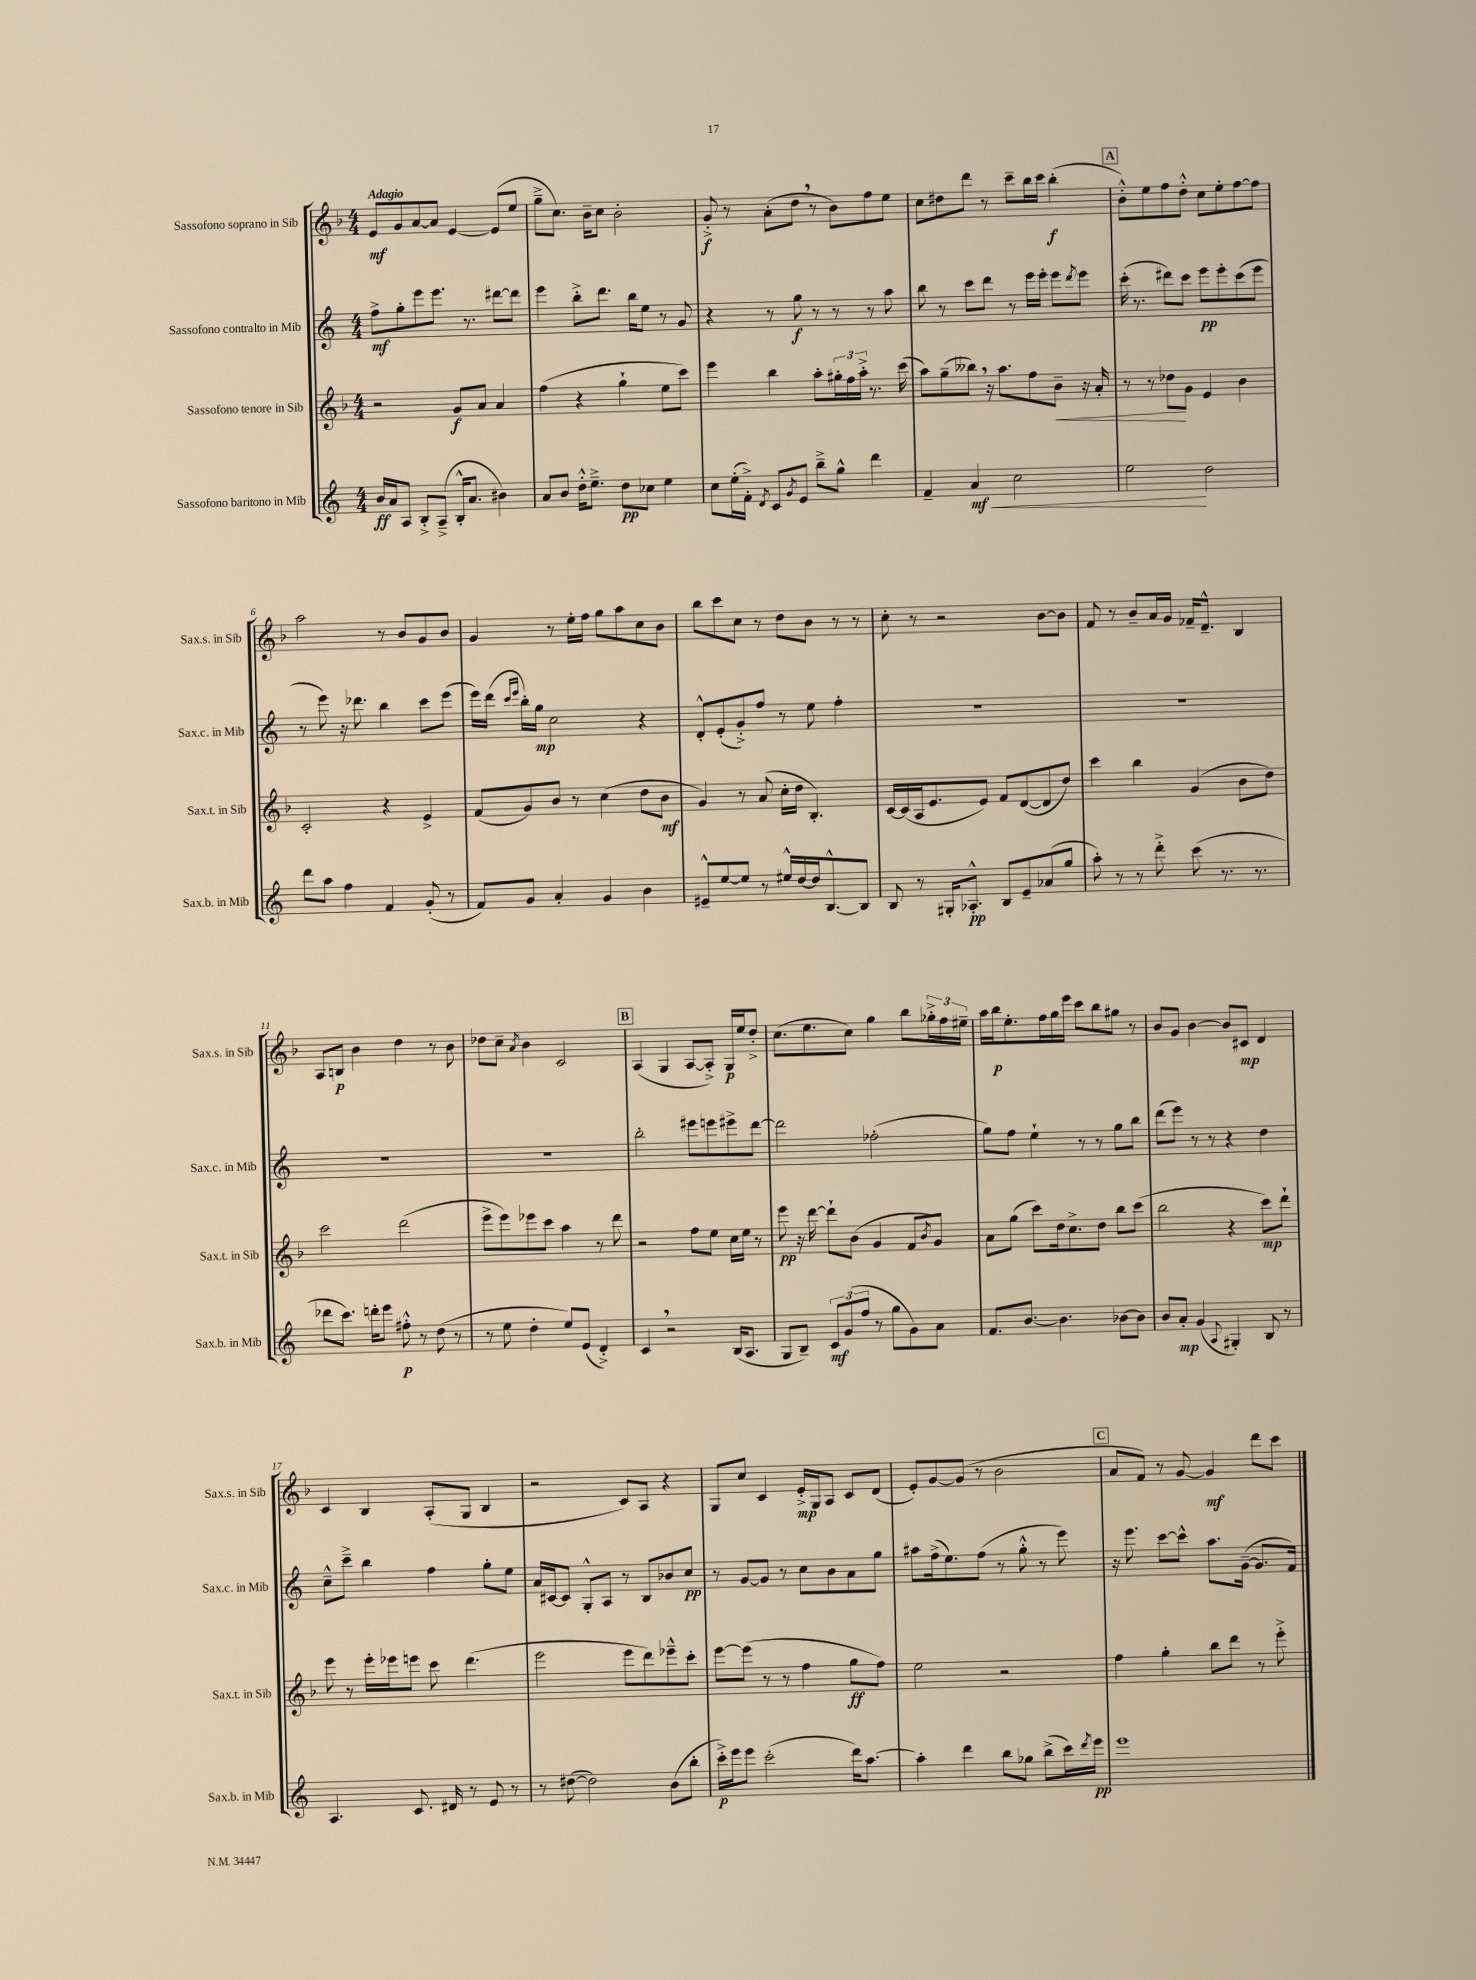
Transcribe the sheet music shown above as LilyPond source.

<<
\new StaffGroup <<
\new Staff = "s0" \with { instrumentName = "Sassofono soprano in Sib" shortInstrumentName = "Sax.s. in Sib" } {
    \clef treble \key f \major \numericTimeSignature \time 4/4 \tempo "Adagio"
    e'8\mf g'8 a'8~ a'8 e'4~ e'8( e''8 |
    g''8---> c''8.) bes'16-- c''8 bes'2-. |
    g'8-.->\f r8 a'8-.( d''8 \breathe r8 bes'8) f''8 e''8 |
    c''8 dis''8 d'''8 r8 c'''8-- bes''16 c'''16 bes''4-.\f( |
    \mark \markup { \box "A" } bes'8-.-^) e''8 f''8 d''8-.-^ c''8 e''8-. f''8~ f''8 |
    a''2 r8 bes'8 g'8 bes'8 |
    g'4 r8 e''16-. f''16 g''8 a''8 c''8 bes'8 |
    bes''8 c'''8 c''8 r8 d''8 bes'8 r8 r8 |
    c''8-. r8 r2 bes'8~ bes'8 |
    f'8 r8 bes'8-- a'16 g'16 fes'16-- d'8.---^ bes4 |
    a8 b8\p bes'4 d''4 r8 bes'8 |
    des''8 c''8-- \acciaccatura { a'8 } bes'4 c'2 |
    \mark \markup { \box "B" } a4( g4 a8~ a8-.->) g16\p e''16 d''8-.-> |
    c''8.( e''8. c''8) g''4 bes''8 \tuplet 3/2 { ges''16-.-> f''16 eis''16-- } |
    a''16 bes''16\p e''8.-. f''16 g''16 e'''16 c'''8 bes''8 gis''8 r8 |
    bes'8 g'8 bes'4~ bes'8 cis'8\mp d'4 |
    c'4 bes4 a8-.( g8 bes4 |
    r2 c'8) a8 r4 |
    g8 c''8 c'4 e'16-.->\mp g16 a8 c'8 d'8( |
    e'8-.) g'8~ g'8( r8 bes'2 |
    \mark \markup { \box "C" } a'8 f'8) r8 g'8~ g'4\mf d'''8 c'''8 \bar "|." |
}
\new Staff = "s1" \with { instrumentName = "Sassofono contralto in Mib" shortInstrumentName = "Sax.c. in Mib" } {
    \clef treble \key c \major \numericTimeSignature \time 4/4
    f''8->\mf g''8-. e'''8 e'''8. r8. dis'''8~ dis'''8 |
    e'''4 b''8-.-> d'''8. b''16 e''8 r8 g'8 |
    r4 r8 g''8\f r8 r8 r8 a''8 |
    b''8 r8 c'''8 d'''8 r8 e'''16 e'''16-. e'''8 \acciaccatura { d'''8 } e'''8 |
    \mark \markup { \box "A" } c'''16-.( r8. dis'''8) c'''8 e'''8\pp e'''8-. c'''8( e'''8 |
    r8 e'''8) r16 des'''8. b''4 c'''8 e'''8( |
    e'''16) d'''16( \grace { c'''16 e'''16 } b''16-.) g''16\mp c''2 r4 |
    d'8-.-^ e'8-.( g'8-.->) f''8 r8 e''8 f''4-. |
    R1 |
    R1 |
    R1 |
    R1 |
    \mark \markup { \box "B" } b''2-. eis'''8 e'''8 eis'''8-> d'''8~ |
    d'''2 fes''2-.( |
    g''8) f''8 e''4-! r8 r8 g''8 b''8 |
    d'''8( e'''8) r8 r8 r4 d''4 |
    c''8---^ c'''8---> b''4 f''4 g''8-. e''8 |
    a'16 cis'16~ cis'8 g8-.-^ a8 r8 b8 bes'8 c''8\pp |
    r8 g'8~ g'8 r8 c''8 b'8 a'8 g''8 |
    ais''8 f''16->( e''8.) f''8( r8 g''8-.-^ r8 e'''8) |
    \mark \markup { \box "C" } r16 e'''8. c'''8~ c'''8-^ a''8. g'16~--( g'8. f'16) \bar "|." |
}
\new Staff = "s2" \with { instrumentName = "Sassofono tenore in Sib" shortInstrumentName = "Sax.t. in Sib" } {
    \clef treble \key f \major \numericTimeSignature \time 4/4
    r2 g'8\f a'8 a'4 |
    f''4( r4 g''4-! e''8 c'''8) |
    e'''4 bes''4 a''8-. \tuplet 3/2 { gis''16-. f''16 a''16-.-> } r8. c'''16( |
    a''8) g''8--( beses''8) \breathe r16 a''8. f''8 bes'8--\< r16 a'16-. |
    \mark \markup { \box "A" } r8 r8 des''8\! g'8 e'4 bes'4 |
    c'2-. r4 e'4-> |
    f'8( g'8) bes'8 r8 c''4( d''8 bes'8\mf |
    g'4) r8 a'8( c''16-. d''16 bes4.-.) |
    c'16~ c'16( a16 e'8. e'8) f'8 d'8~( d'8 d''8) |
    c'''4 bes''4 g'4( bes'8 d''8) |
    c'''2 d'''2( |
    e'''8-> e'''8) ees'''8 c'''8 a''4 r8 d'''8 |
    \mark \markup { \box "B" } r2 f''8 e''8 c''16 e''16 r8 |
    e'''8\pp r16 d'''16~ d'''8-! bes'8( g'4 f'8 \acciaccatura { bes'8 } g'8) |
    a'8 g''8( c'''8) d''16 c''8.-> d''8 bes''8 c'''8( |
    bes''2 r4 c'''8\mp) d'''8-! |
    e'''8 r8 e'''16-. ees'''16 e'''8 c'''8 d'''4.( |
    e'''2 e'''8 d'''8) ees'''8---^ c'''8-. |
    e'''8~ e'''8( r8 r8 f''4 g''8\ff f''8) |
    e''2 r2 |
    \mark \markup { \box "C" } f''4 g''4-. bes''8 d'''8 r8 e'''8-.-> \bar "|." |
}
\new Staff = "s3" \with { instrumentName = "Sassofono baritono in Mib" shortInstrumentName = "Sax.b. in Mib" } {
    \clef treble \key c \major \numericTimeSignature \time 4/4
    b'16\ff a'16 a8 b8-.-> a8--->( b16-.-^ a'8. bis'4) |
    a'8 b'8 d''16-.-^ e''8.---> d''8\pp ces''8 e''4 |
    c''8 e''16-.( f'16-.->) \acciaccatura { d'8 } c'8 \acciaccatura { g'8 } e'8 b''8---> g''8-^ d'''4 |
    f'4-- a'4\mf\< c''2 |
    \mark \markup { \box "A" } e''2\! d''2 |
    d'''8 a''8 f''4 f'4 g'8-.( r8 |
    f'8) g'8 a'4-. g'4 b'4 |
    eis'8---^ e''8~ e''8 r8 eis''16-^ d''16~ d''16 b8.~-^ b8 |
    b8 r8 gis16-. aes8.-.-^\pp b8 e'8-- aes'8( g''8 |
    a''8-.) r8 r8 d'''8-.-> c'''8( r8. r8. |
    des'''8 c'''8.) d'''16-. e'''8 fis''8-.-^\p r8 d''8( r8 |
    r8 e''8 d''4-. e''8) e'8( d'4-.->) |
    \mark \markup { \box "B" } c'4 \breathe r2 b16( a8. |
    g8 b8--) \tuplet 3/2 { c'8\mf g'8( f''8 } r8 g''8 g'8) a'8 |
    f'8. b'8.~ b'4. bes'8~ bes'8 |
    b'8 a'8-.\mp g'4( \appoggiatura { a8 } gis4-.) b8 r8 |
    a4. c'8. dis'16 r8 e'8 r8 |
    r8 dis''8~( dis''2) b'8( b''8-. |
    c'''16-.->\p) e'''16 e'''8 c'''2-.( d'''16) a''8.~ |
    a''4-. d'''4 b''8 ges''8 b''8->( c'''16) \acciaccatura { d'''8 } e'''16\pp |
    \mark \markup { \box "C" } e'''1 \bar "|." |
}
>>
>>
